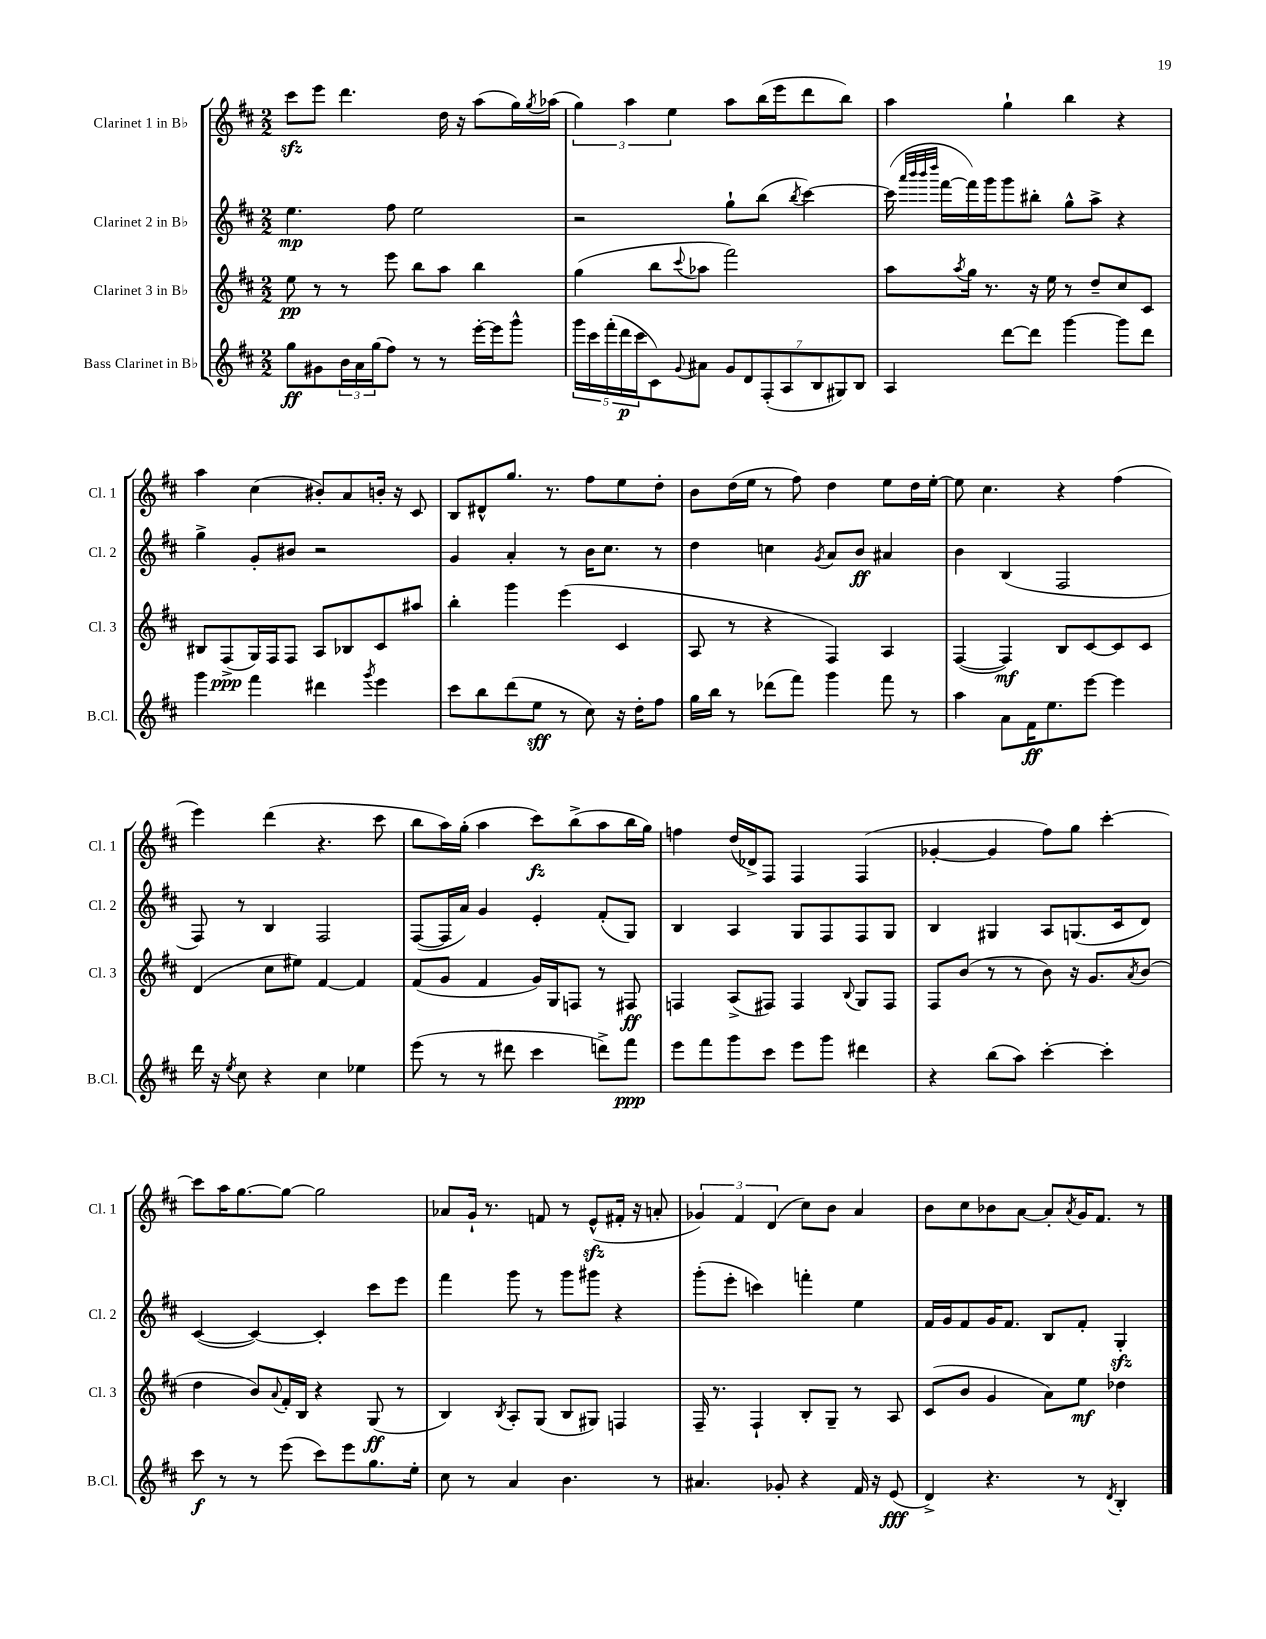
<<
\new StaffGroup <<
\new Staff = "s0" \with { instrumentName = "Clarinet 1 in Bb" shortInstrumentName = "Cl. 1" } {
    \clef treble \key d \major \numericTimeSignature \time 2/2
    cis'''8\sfz e'''8 d'''4. d''16 r16 a''8( g''16) \acciaccatura { g''8 } aes''16( |
    \tuplet 3/2 { g''4) a''4 e''4 } a''8 b''16( e'''16 d'''8 b''8) |
    a''4 g''4-! b''4 r4 |
    a''4 cis''4( bis'8-.) a'8 b'16-. r16 cis'8 |
    b8 dis'8-^ g''8. r8. fis''8 e''8 d''8-. |
    b'8 d''16( e''16 r8 fis''8) d''4 e''8 d''16 e''16~-. |
    e''8 cis''4. r4 fis''4( |
    e'''4) d'''4( r4. cis'''8 |
    b''8 a''16) g''16-.( a''4 cis'''8\fz) b''8->( a''8 b''16 g''16) |
    f''4 d''16( des'16->) fis8 fis4 fis4( |
    ges'4~-. ges'4 fis''8) g''8 cis'''4~-. |
    cis'''8 a''16 g''8.~ g''8~ g''2 |
    aes'8 g'16-! r8. f'8 r8 e'8-^\sfz( fis'16-. r16 a'8-. |
    \tuplet 3/2 { ges'4) fis'4 d'4( } cis''8) b'8 a'4 |
    b'8 cis''8 bes'8 a'8~ a'8-. \acciaccatura { a'8 } g'16 fis'8. r8 \bar "|." |
}
\new Staff = "s1" \with { instrumentName = "Clarinet 2 in Bb" shortInstrumentName = "Cl. 2" } {
    \clef treble \key d \major \numericTimeSignature \time 2/2
    e''4.\mp fis''8 e''2 |
    r2 g''8-! b''8( \acciaccatura { b''8 } cis'''4~) |
    cis'''16( \grace { a'''32 b'''32 b'''32 d''''32 } fis'''16~ fis'''16) g'''16 g'''8 bis''8-. g''8-^ a''8-> r4 |
    g''4-> g'8-. bis'8 r2 |
    g'4 a'4-. r8 b'16 cis''8. r8 |
    d''4 c''4 \acciaccatura { g'8 } a'8 b'8\ff ais'4 |
    b'4 b4( fis2 |
    fis8) r8 b4 fis2 |
    fis8~( fis16 a'16) g'4 e'4-. fis'8-.( g8) |
    b4 a4 g8 fis8 fis8 g8 |
    b4 gis4 a8 g8.( cis'16 d'8) |
    cis'4~( cis'4~) cis'4-. cis'''8 e'''8 |
    fis'''4 g'''8 r8 g'''8 gis'''8 r4 |
    g'''8-.( e'''8-. c'''4) f'''4-. e''4 |
    fis'16 g'16 fis'8 g'16 fis'8. b8 fis'8-. g4-.\sfz \bar "|." |
}
\new Staff = "s2" \with { instrumentName = "Clarinet 3 in Bb" shortInstrumentName = "Cl. 3" } {
    \clef treble \key d \major \numericTimeSignature \time 2/2
    e''8\pp r8 r8 e'''8 b''8 a''8 b''4 |
    g''4( b''8 \appoggiatura { cis'''8 } aes''8 fis'''2) |
    a''8 \acciaccatura { a''8 } g''16 r8. r16 e''16 r8 d''8-- cis''8 cis'8 |
    bis8 fis8->\ppp( g16) fis16 fis8 a8 bes8 cis'8 ais''8 |
    b''4-. g'''4 e'''4( cis'4 |
    a8 r8 r4 fis4) a4 |
    fis4~( fis4\mf) b8 cis'8~ cis'8 cis'8 |
    d'4( cis''8 eis''8) fis'4~ fis'4 |
    fis'8( g'8 fis'4 g'16) g16 f8 r8 fis8\ff |
    f4 a8->( fis8) fis4 \appoggiatura { b8 } g8 fis8 |
    fis8 b'8( r8 r8 b'8) r16 g'8. \acciaccatura { a'8 } b'8( |
    d''4 b'8) \appoggiatura { a'8 } fis'16-. b16 r4 g8\ff( r8 |
    b4) \acciaccatura { b8 } a8-. g8( b8 gis8) f4 |
    fis16-- r8. fis4-! b8-. g8-- r8 a8 |
    cis'8( b'8 g'4 a'8) e''8\mf des''4 \bar "|." |
}
\new Staff = "s3" \with { instrumentName = "Bass Clarinet in Bb" shortInstrumentName = "B.Cl." } {
    \clef treble \key d \major \numericTimeSignature \time 2/2
    g''8\ff gis'8 \tuplet 3/2 { b'16 a'16 g''16( } fis''8) r8 r8 e'''16~-. e'''16 g'''8-^ |
    \tuplet 5/4 { g'''16 cis'''16 fis'''16-.( d'''16\p cis'''16 } cis'8) \appoggiatura { g'8 } ais'8 \tuplet 7/4 { g'8 d'8 fis8-.( a8 b8 gis8) b8 } |
    a4 d'''8~ d'''8 g'''4~ g'''8 d'''8 |
    g'''4 fis'''4 dis'''4 \acciaccatura { g'''8 } e'''4 |
    cis'''8 b''8 d'''8( e''8\sff r8 cis''8) r16 d''16-. fis''8 |
    g''16 b''16 r8 des'''8( fis'''8) g'''4 fis'''8 r8 |
    a''4 a'8 fis'16\ff e''8. e'''8~ e'''4 |
    d'''16 r16 \acciaccatura { e''8 } cis''8 r4 cis''4 ees''4 |
    e'''8( r8 r8 dis'''8 cis'''4 d'''8->) fis'''8\ppp |
    e'''8 fis'''8 g'''8 cis'''8 e'''8 g'''8 dis'''4 |
    r4 b''8( a''8) cis'''4~-. cis'''4-. |
    cis'''8\f r8 r8 e'''8( cis'''8) e'''8 g''8. e''16-. |
    cis''8 r8 a'4 b'4. r8 |
    ais'4. ges'8-. r4 fis'16 r16 e'8\fff( |
    d'4->) r4. r8 \acciaccatura { d'8 } b4-. \bar "|." |
}
>>
>>
\layout { \context { \Score \remove "Bar_number_engraver" } }
